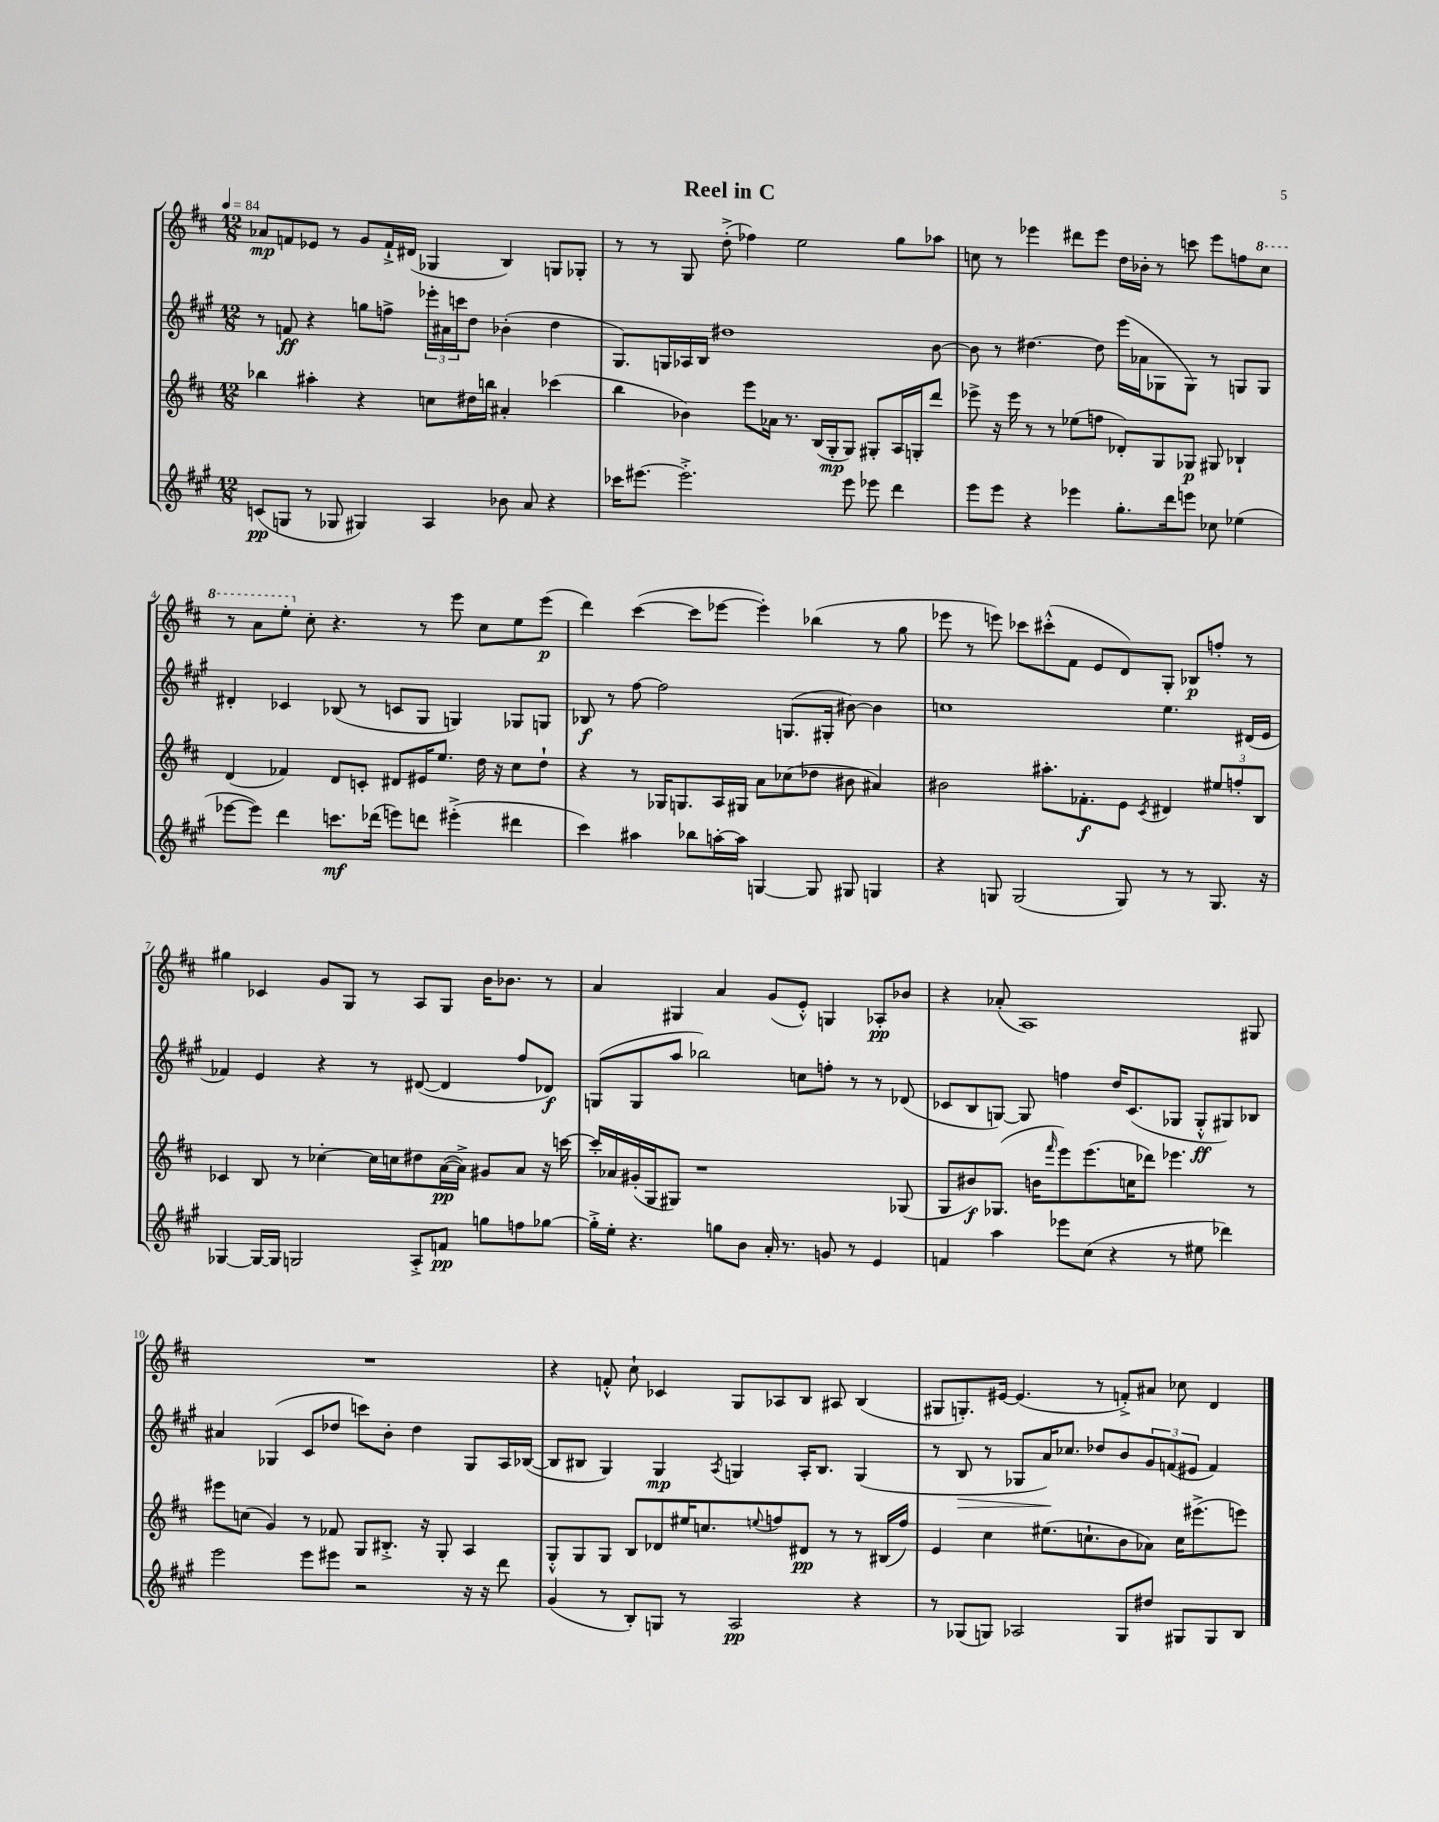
\header { title = "Reel in C" }
<<
\new StaffGroup <<
\new Staff = "s0" {
    \clef treble \key d \major \numericTimeSignature \time 12/8 \tempo 4 = 84
    aes'8\mp f'8 ees'8 r8 g'8 f'16-!-> dis'16( ges4 b4) g8 ges8-. |
    r8 r8 g8 d''8-.->( fes''4) e''2 g''8 aes''8 |
    c''8 r8 ees'''4 dis'''8 ees'''8 d''16 bes'16-. r8 c'''8 ees'''8 f''8 \ottava #1 c'''8 |
    r8 a''8 e'''8-. \ottava #0 cis''8-. r4. r8 e'''8 cis''8 e''8 e'''8\p( |
    d'''4) cis'''4~( cis'''8 ees'''8~ ees'''4-.) bes''4( r8 g''8 |
    ees'''8 r8 e'''8) ces'''8 cis'''8-.-^( fis'8 e'8 d'8) g8-. bes8\p f''8-. r8 |
    gis''4 ces'4 g'8 g8 r8 a8 g8 b'16 bes'8. r8 |
    a'4 gis4 a'4 g'8( e'8-.-^) g4 aes8-.\pp bes'8 |
    r4 aes'8-.( a1) gis8 |
    R1. |
    r4 f'8-.-^ cis''8-! ces'4 g8 aes8 b8 ais8 b4( |
    gis8 g8.-.) eis'16~ eis'4.( r8 f'8-.->) ais'8 ces''8 d'4 \bar "|." |
}
\new Staff = "s1" {
    \clef treble \key a \major \numericTimeSignature \time 12/8
    r8 f'8\ff r4 g''8 f''8-> \tuplet 3/2 { ees'''16-. ais'16 c'''16 } d''8 bes'4-.( d''4 |
    gis8.) g16 aes16 b16 dis''1 b'8~ |
    b'8 r8 dis''4.~ dis''8 e'''16( aes'16 ges8 ges8) r8 g8 g8 |
    dis'4-. ces'4 bes8( r8 c'8 gis8 g4) ges8 g8 |
    bes8\f r8 fis''8~ fis''2 g8.( gis16-. bis'8~) bis'4 |
    c''1 e''4. dis'16( e'16 |
    fes'4) e'4 r4 r8 dis'8~( dis'4 fis''8 des'8\f) |
    g8( g8 a''8 bes''2) c''8 f''8-. r8 r8 des'8( |
    ces'8 b8 g8~) g8 f''4 d''16 ces'8.( ges8 ges8-.-^\ff gis8) bes8 |
    ais'4 ges4( cis'8 des''8 c'''8) b'8-. des''4 ges8 a16 bes16~( |
    bes8 bis8 gis4) gis4\mp \acciaccatura { a8 } g4 a16-. bis8. g4( |
    r8 b8\> r8 ges8 a'16\!) ces''8. des''8 b'8 \tuplet 3/2 { gis'8 f'8( eis'8 } f'4) \bar "|." |
}
\new Staff = "s2" {
    \clef treble \key d \major \numericTimeSignature \time 12/8
    bes''4 ais''4-. r4 c''8 dis''16 b''16 ais'4-. ces'''4( |
    b''4 bes'4) e'''8 aes'16 r8. b16( g16-.\mp g8) gis8-. a16 g16-. d'''8 |
    ees'''8-> r16 ees'''16 r8 r8 ees''8( f''8 des'8-.) g8 ges8\p gis8 bes4-! |
    d'4( fes'4) d'8 c'8-. dis'8 eis'16 e''8. d''16 r16 cis''8 d''8-! |
    r4 r8 ges16 g8. a16 gis16 a'8 ces''8( des''8 bis'8 ais'4) |
    bis'2 ais''8.-. fes'8.-.\f e'8 \acciaccatura { cis'8 } dis'4 \tuplet 3/2 { eis''8 f''8-. b8 } |
    ces'4 b8 r8 ces''4~-. ces''16 c''16 dis''8 a'16~\pp( a'16->) gis'8 a'8 r16 c'''16~ |
    c'''16-. aes'16 gis'16-.( g16 gis8) r1 ges8( |
    g8 bis'8\f) ges8.( b'16 \grace { fis'''16 } e'''8) e'''8.( c''16 des'''8) ees'''4. r8 |
    eis'''8 c''8( g'4) r8 fes'8 g8 bis8.-.-> r16 g8-. a4 |
    g8-.-^ g8 g8 b8 des'8 eis''16 c''8. \appoggiatura { e''8 } f''8 dis'8\pp r8 r8 bis16( f''16) |
    e'4 cis''4 eis''8.( c''8.-! b'8 aes'8) c''16 eis'''8.->( e'''8) \bar "|." |
}
\new Staff = "s3" {
    \clef treble \key a \major \numericTimeSignature \time 12/8
    c'8\pp( g8 r8 ges8 gis4) a4 bes'8 a'8 r4 |
    ces'''16 eis'''8.~ eis'''2.-.-> eis'''8 ees'''8 d'''4 |
    e'''8 e'''8 r4 ees'''4 gis''8.-. d'''16 e'''8 ces''8 ees''4( |
    ees'''8~ ees'''8) d'''4 c'''8.\mf des'''16( e'''8) d'''8 eis'''4-.->( dis'''4 |
    cis'''4) ais''4 bes''8 a''16~-. a''16 g4~ g8 gis8 g4 |
    r4 g8 g2( g8) r8 r8 g8. r16 |
    ges4~ ges16~ ges16 g2 a8-.-> f'8\pp g''8 f''8 ges''8~ |
    ges''16-.-> e''16-. r4. g''8 b'8 a'16-. r8. g'8 r8 e'4 |
    f'4 a''4 ees'''8 cis''8( r4 r8 eis''8 des'''4) |
    e'''2 e'''8 eis'''8 r2 r16 r16 d'''8 |
    gis'4( r8 b8-.) g8 r8 a2\pp r4 |
    r8 ges8( g8) aes2 g8 dis''8 gis8 gis8 b8 \bar "|." |
}
>>
>>
